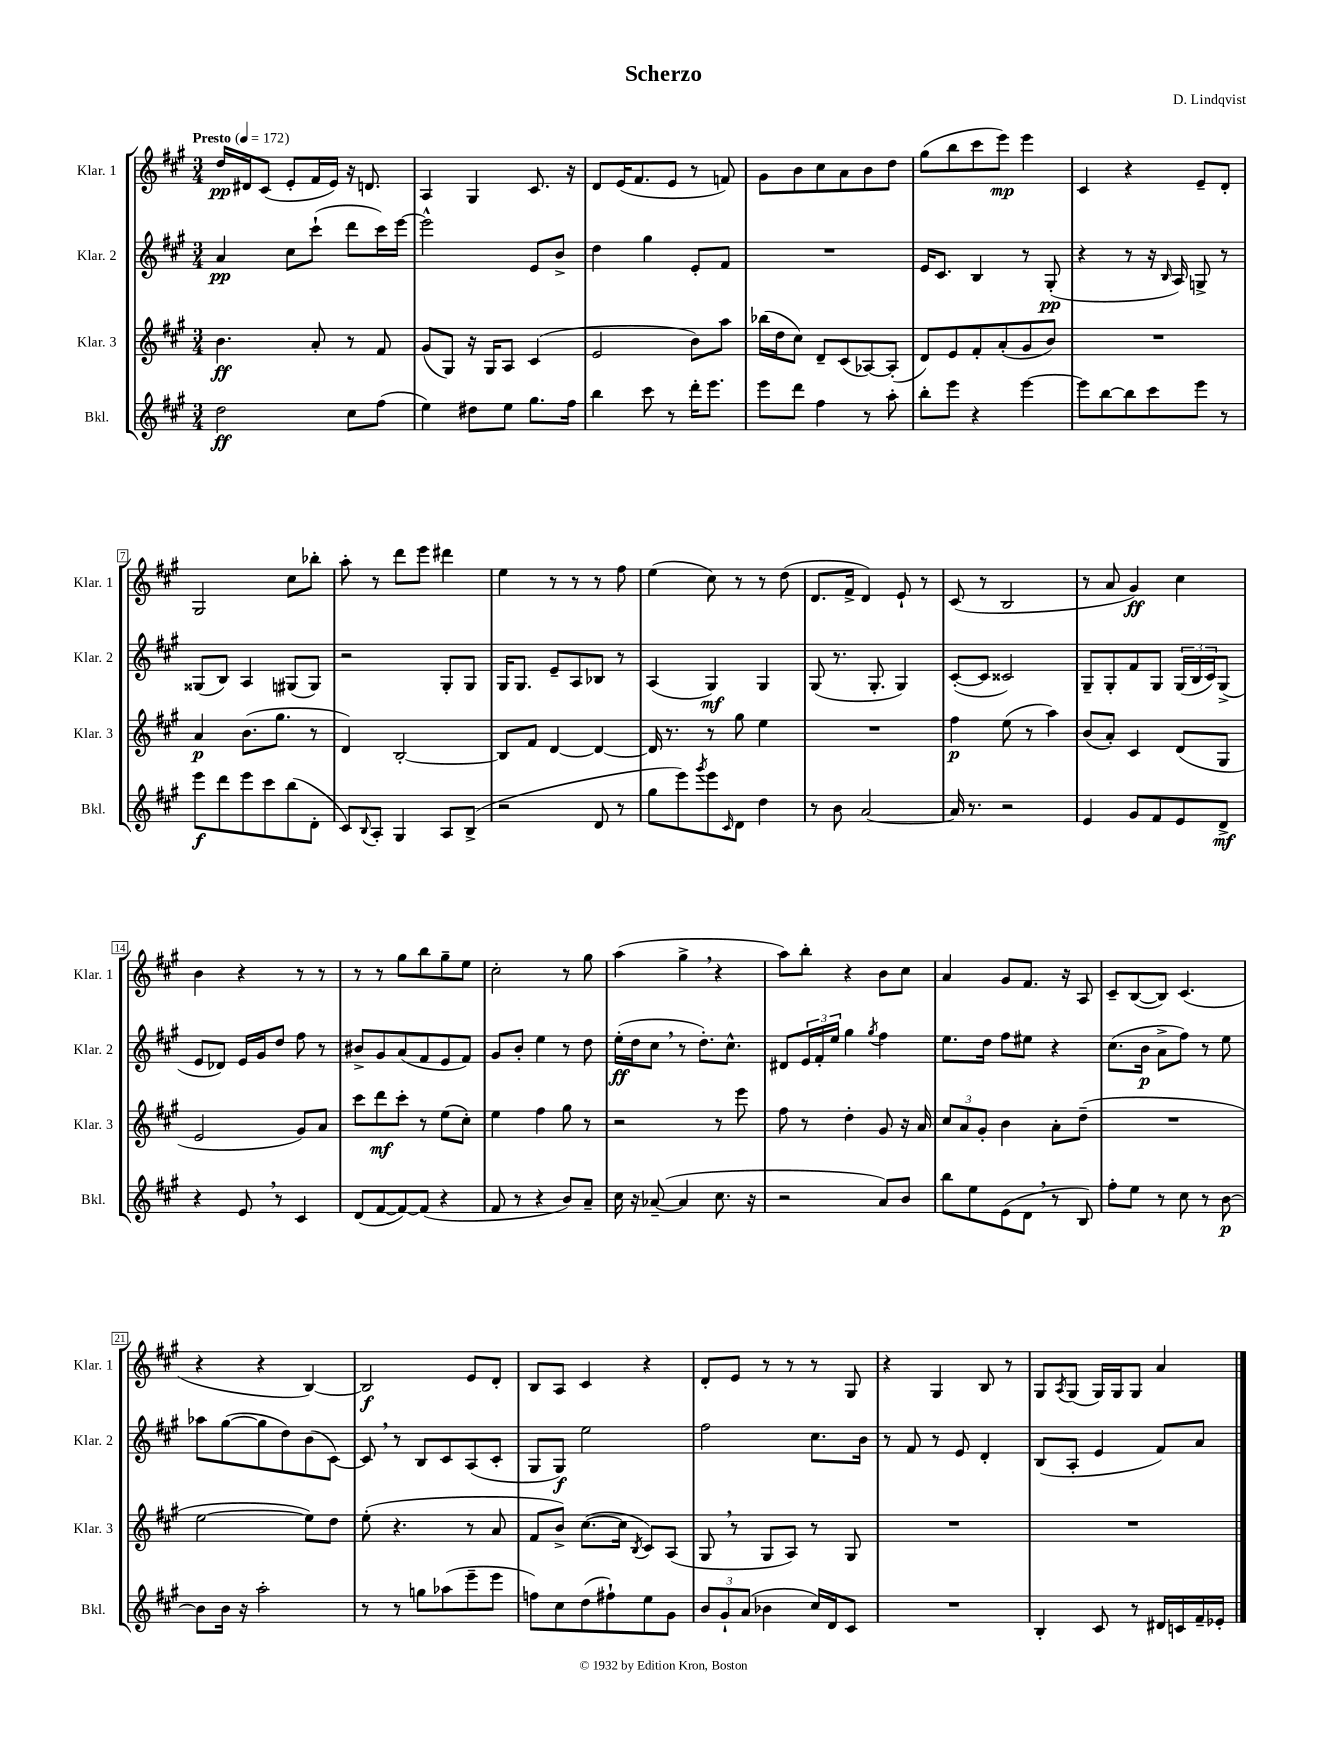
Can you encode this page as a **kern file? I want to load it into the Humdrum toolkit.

**kern	**kern	**kern	**kern
*staff4	*staff3	*staff2	*staff1
*clefG2	*clefG2	*clefG2	*clefG2
*k[f#c#g#]	*k[f#c#g#]	*k[f#c#g#]	*k[f#c#g#]
*M3/4	*M3/4	*M3/4	*M3/4
*MM172	*MM172	*MM172	*MM172
2dd	4.b	4a	16dd
.	.	.	16d#
.	.	.	(8c#
.	.	8cc#	8e'
.	8a'	(8ccc#`	16f#
.	.	.	16e)
8cc#	8r	8ddd	16r
.	.	.	8.d
(8ff#	8f#	16ccc#)	.
.	.	[16eee	.
=	=	=	=
4ee)	(8g#	2eee^^]	4A
.	8G#)	.	.
8dd#	16r	.	4G#
.	16G#	.	.
8ee	8A	.	.
8.gg#	(4c#	8e	8.c#
.	.	8b^	.
16ff#	.	.	16r
=	=	=	=
4bb	2e	4dd	8d
.	.	.	(16e
.	.	.	8.f#
8ccc#	.	4gg#	.
8r	.	.	8e
16ddd'	8b)	8e'	8r
8.eee	.	.	.
.	8aa	8f#	8f)
=	=	=	=
8eee	(16bb-	2.r	8g#
.	16dd	.	.
8ddd	8cc#)	.	8b
4ff#	8d~	.	8cc#
.	(8c#	.	8a
8r	[8A-)	.	8b
8aa'	(8A-']	.	8dd
=	=	=	=
8bb'	8d)	16e	(8gg#
.	.	8.c#	.
8eee	8e	.	8bb
4r	8f#'	4B	8ccc#
.	(8a'	.	8eee)
[4eee	8g#	8r	4eee
.	8b)	(8G#'	.
=	=	=	=
8eee]	2.r	4r	4c#
[8bb	.	.	.
8bb]	.	8r	4r
8ccc#	.	16r	.
.	.	16qqB	.
.	.	16A)	.
8eee	.	8G^	8e~
8r	.	8r	8d'
=	=	=	=
8eee	4a	(8G##	2G#
8ddd	.	8B)	.
8eee	(8.b	4A	.
8ccc#	.	.	.
.	8.gg#	.	.
(8bb	.	(8G#	8cc#
8d'	8r	8G#)	8bb-'
=	=	=	=
8c#)	4d)	2r	8aa'
8qqB	.	.	.
8A'	.	.	8r
4G#	[2B'	.	8ddd
.	.	.	8eee
8A	.	8G#'	4ddd#
(8B^	.	8G#	.
=	=	=	=
2r	8B]	16G#	4ee
.	.	8.G#	.
.	8f#	.	.
.	[4d	8e~	8r
.	.	8A	8r
8d	4d_	8B-	8r
8r	.	8r	8ff#
=	=	=	=
8gg#	16d]	(4A	(4ee
.	8.r	.	.
8eee)	.	.	.
8qggg#	.	.	.
8eee	8r	4G#)	8cc#)
16qqc#	.	.	.
8d	8gg#	.	8r
4dd	4ee	4G#	8r
.	.	.	(8dd
=	=	=	=
8r	2.r	(8G#	8.d
8b	.	8.r	.
.	.	.	16f#^
[2a	.	.	4d)
.	.	8.G#'	.
.	.	4G#)	8e`
.	.	.	8r
=	=	=	=
16a]	4ff#	([8c#'	(8c#
8.r	.	.	.
.	.	8c#]	8r
2r	(8ee	2c##)	2B
.	8r	.	.
.	4aa)	.	.
=	=	=	=
4e	(8b	8G#~	8r
.	8a')	8G#'	8a
8g#	4c#	8f#	4g#)
8f#	.	8G#	.
8e	(8d	(24G#	4cc#
.	.	24B	.
.	.	24c#)	.
8d^	8G#	(8G#^	.
=	=	=	=
4r	2e	8e	4b
.	.	8d-)	.
8e	.	16e	4r
.	.	16g#	.
8r	.	8dd	.
4c#	8g#)	8ff#	8r
.	8a	8r	8r
=	=	=	=
(8d	8ccc#	8b#^	8r
[8f#	8ddd	8g#	8r
8f#_)	8ccc#'	(8a	8gg#
(8f#]	8r	8f#	8bb
4r	(8ee	8e	8gg#~
.	8cc#')	8f#)	8ee
=	=	=	=
8f#	4ee	8g#	2cc#'
8r	.	8b'	.
4r	4ff#	4ee	.
8b)	8gg#	8r	8r
8a~	8r	8dd	8gg#
=	=	=	=
16cc#	2r	(16ee'	(4aa
16r	.	16dd	.
([8a-~	.	8cc#	.
4a-]	.	8r	4gg#^
.	.	8.dd')	.
8.cc#	8r	.	4r
.	.	8.cc#^^	.
.	8eee	.	.
16r	.	.	.
=	=	=	=
2r	8ff#	8d#	8aa)
.	8r	24e	8bb'
.	.	24f#'	.
.	.	24ee	.
.	4dd'	4gg#	4r
.	.	8qgg#	.
8a)	8g#	4ff#	8b
8b	16r	.	8cc#
.	16a	.	.
=	=	=	=
8bb	12cc#	8.ee	4a
.	12a	.	.
8ee	.	.	.
.	12g#'	.	.
.	.	16dd	.
(8e	4b	8ff#	8g#
8d	.	8ee#	8.f#
8r	8a'	4r	.
.	.	.	16r
8B)	(8dd~	.	8A
=	=	=	=
8ff#'	2.r	(8.cc#	8c#~
8ee	.	.	([8B
.	.	16b	.
8r	.	8a^	8B])
8cc#	.	8ff#)	(4.c#
8r	.	8r	.
[8b	.	8ee	.
=	=	=	=
8b]	[2ee	8aa-	4r
16b	.	([8gg#	.
16r	.	.	.
2aa'	.	8gg#]	4r
.	.	8dd)	.
.	8ee])	(8b	[4B)
.	8dd	[8c#)	.
=	=	=	=
8r	(8ee'	8c#]	2B]
8r	4.r	8r	.
8gg	.	8B	.
(8aa-	.	8c#	.
8eee~	8r	(8A	8e
8eee	8a	8c#'	8d'
=	=	=	=
8ff)	8f#	8G#	8B
8cc#	8b^)	8G#)	8A
(8dd	([8.cc#	2ee	4c#
8ff#`)	.	.	.
.	16cc#]	.	.
.	8qB	.	.
8ee	8c#)	.	4r
8g#	(8A	.	.
=	=	=	=
12b	8G#	2ff#	8d'
12g#`	.	.	.
.	8r	.	8e
(12a	.	.	.
4b-	8G#	.	8r
.	8A)	.	8r
16cc#)	8r	8.cc#	8r
16d	.	.	.
8c#	8G#	.	8G#
.	.	16b	.
=	=	=	=
2.r	2.r	8r	4r
.	.	8f#	.
.	.	8r	4G#
.	.	8e	.
.	.	4d'	8B
.	.	.	8r
=	=	=	=
4B'	2.r	(8B	8G#
.	.	.	8qA
.	.	8A'	(8G#
8c#	.	4e	16G#)
.	.	.	16G#
8r	.	.	8G#
16d#	.	8f#)	4a
16c	.	.	.
16f#~	.	8a	.
16e-'	.	.	.
==	==	==	==
*-	*-	*-	*-
